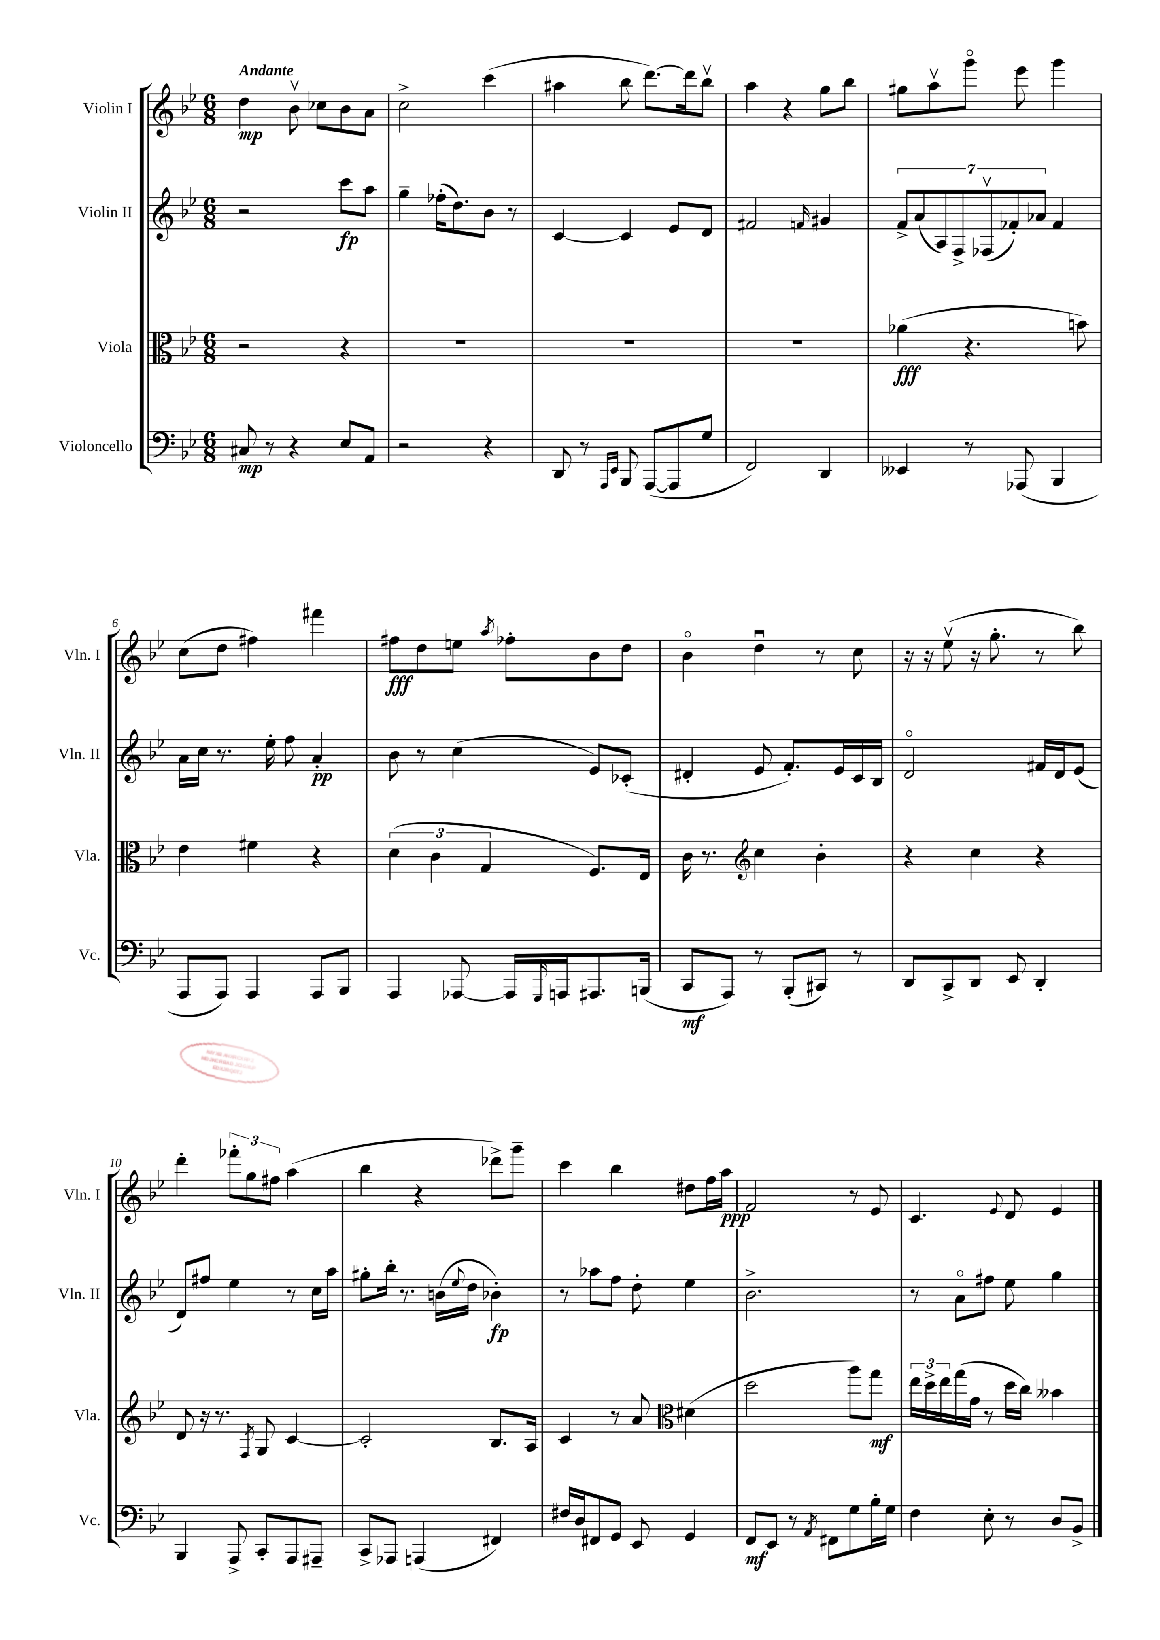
<<
\new StaffGroup <<
\new Staff = "s0" \with { instrumentName = "Violin I" shortInstrumentName = "Vln. I" } {
    \clef treble \key bes \major \numericTimeSignature \time 6/8 \tempo "Andante"
    d''4\mp bes'8\upbow ces''8 bes'8 a'8 |
    c''2-> c'''4( |
    ais''4 bes''8 d'''8.~) d'''16 bes''8\upbow |
    a''4 r4 g''8 bes''8 |
    gis''8 a''8\upbow g'''8\flageolet ees'''8 g'''4 |
    c''8( d''8 fis''4) fis'''4 |
    fis''8\fff d''8 e''8 \acciaccatura { a''8 } fes''8-. bes'8 d''8 |
    bes'4\flageolet d''4\downbow r8 c''8 |
    r16 r16 ees''8\upbow( r16 g''8.-. r8 bes''8) |
    d'''4-. \tuplet 3/2 { fes'''8-. g''8 fis''8 } a''4( |
    bes''4 r4 des'''8->) g'''8-- |
    c'''4 bes''4 dis''8 f''16 a''16\ppp |
    f'2 r8 ees'8 |
    c'4. \appoggiatura { ees'8 } d'8 ees'4 \bar "|." |
}
\new Staff = "s1" \with { instrumentName = "Violin II" shortInstrumentName = "Vln. II" } {
    \clef treble \key bes \major \numericTimeSignature \time 6/8
    r2 c'''8\fp a''8 |
    g''4-- fes''16-.( d''8.) bes'8 r8 |
    c'4~ c'4 ees'8 d'8 |
    fis'2 \grace { f'16 } gis'4 |
    \tuplet 7/4 { f'8-> a'8( a8) f8-> fes8\upbow( fes'8-.) aes'8 } fes'4 |
    a'16 c''16 r8. ees''16-. f''8 a'4-.\pp |
    bes'8 r8 c''4( ees'8) ces'8-.( |
    dis'4-. ees'8 f'8.-.) ees'16 c'16 bes16 |
    d'2\flageolet fis'16 d'16 ees'8( |
    d'8) fis''8 ees''4 r8 c''16 a''16 |
    gis''8-. bes''16-. r8. b'16( \appoggiatura { ees''8 } d''16 bes'4-.\fp) |
    r8 aes''8 f''8 d''8-. ees''4 |
    bes'2.-> |
    r8 a'8\flageolet fis''8 ees''8 g''4 \bar "|." |
}
\new Staff = "s2" \with { instrumentName = "Viola" shortInstrumentName = "Vla." } {
    \clef alto \key bes \major \numericTimeSignature \time 6/8
    r2 r4 |
    R2. |
    R2. |
    R2. |
    aes'4\fff( r4. b'8) |
    ees'4 fis'4 r4 |
    \tuplet 3/2 { d'4( c'4 g4 } f8.) ees16 |
    c'16 r8. \clef treble c''4 bes'4-. |
    r4 c''4 r4 |
    d'8 r16 r8. \acciaccatura { f8 } g8 c'4~ |
    c'2-. bes8. a16 |
    c'4 r8 a'8 \clef alto dis'4( |
    d''2 a''8) g''8\mf |
    \tuplet 3/2 { ees''16 d''16-> ees''16 } g''16( g'16 r8 d''16 c''16) beses'4 \bar "|." |
}
\new Staff = "s3" \with { instrumentName = "Violoncello" shortInstrumentName = "Vc." } {
    \clef bass \key bes \major \numericTimeSignature \time 6/8
    cis8\mp r8 r4 ees8 a,8 |
    r2 r4 |
    d,8 r8 \grace { a,,16 ees,16 } bes,,8 a,,8~( a,,8 g8 |
    f,2) d,4 |
    eeses,4 r8 aes,,8( bes,,4 |
    a,,8 a,,8) a,,4 a,,8 bes,,8 |
    a,,4 aes,,8~ aes,,16 \grace { g,,16 } a,,16 ais,,8. b,,16( |
    c,8\mf a,,8) r8 bes,,8-.( cis,8) r8 |
    d,8 c,8-> d,8 ees,8 d,4-. |
    bes,,4 a,,8-> c,8-. a,,8 ais,,8-- |
    c,8-> aes,,8 a,,4( fis,4) |
    fis16 d16 fis,8 g,8 ees,8 g,4 |
    f,8\mf ees,8 r8 \acciaccatura { a,8 } fis,8 g8 bes16-. g16 |
    f4 ees8-. r8 d8 bes,8-> \bar "|." |
}
>>
>>
